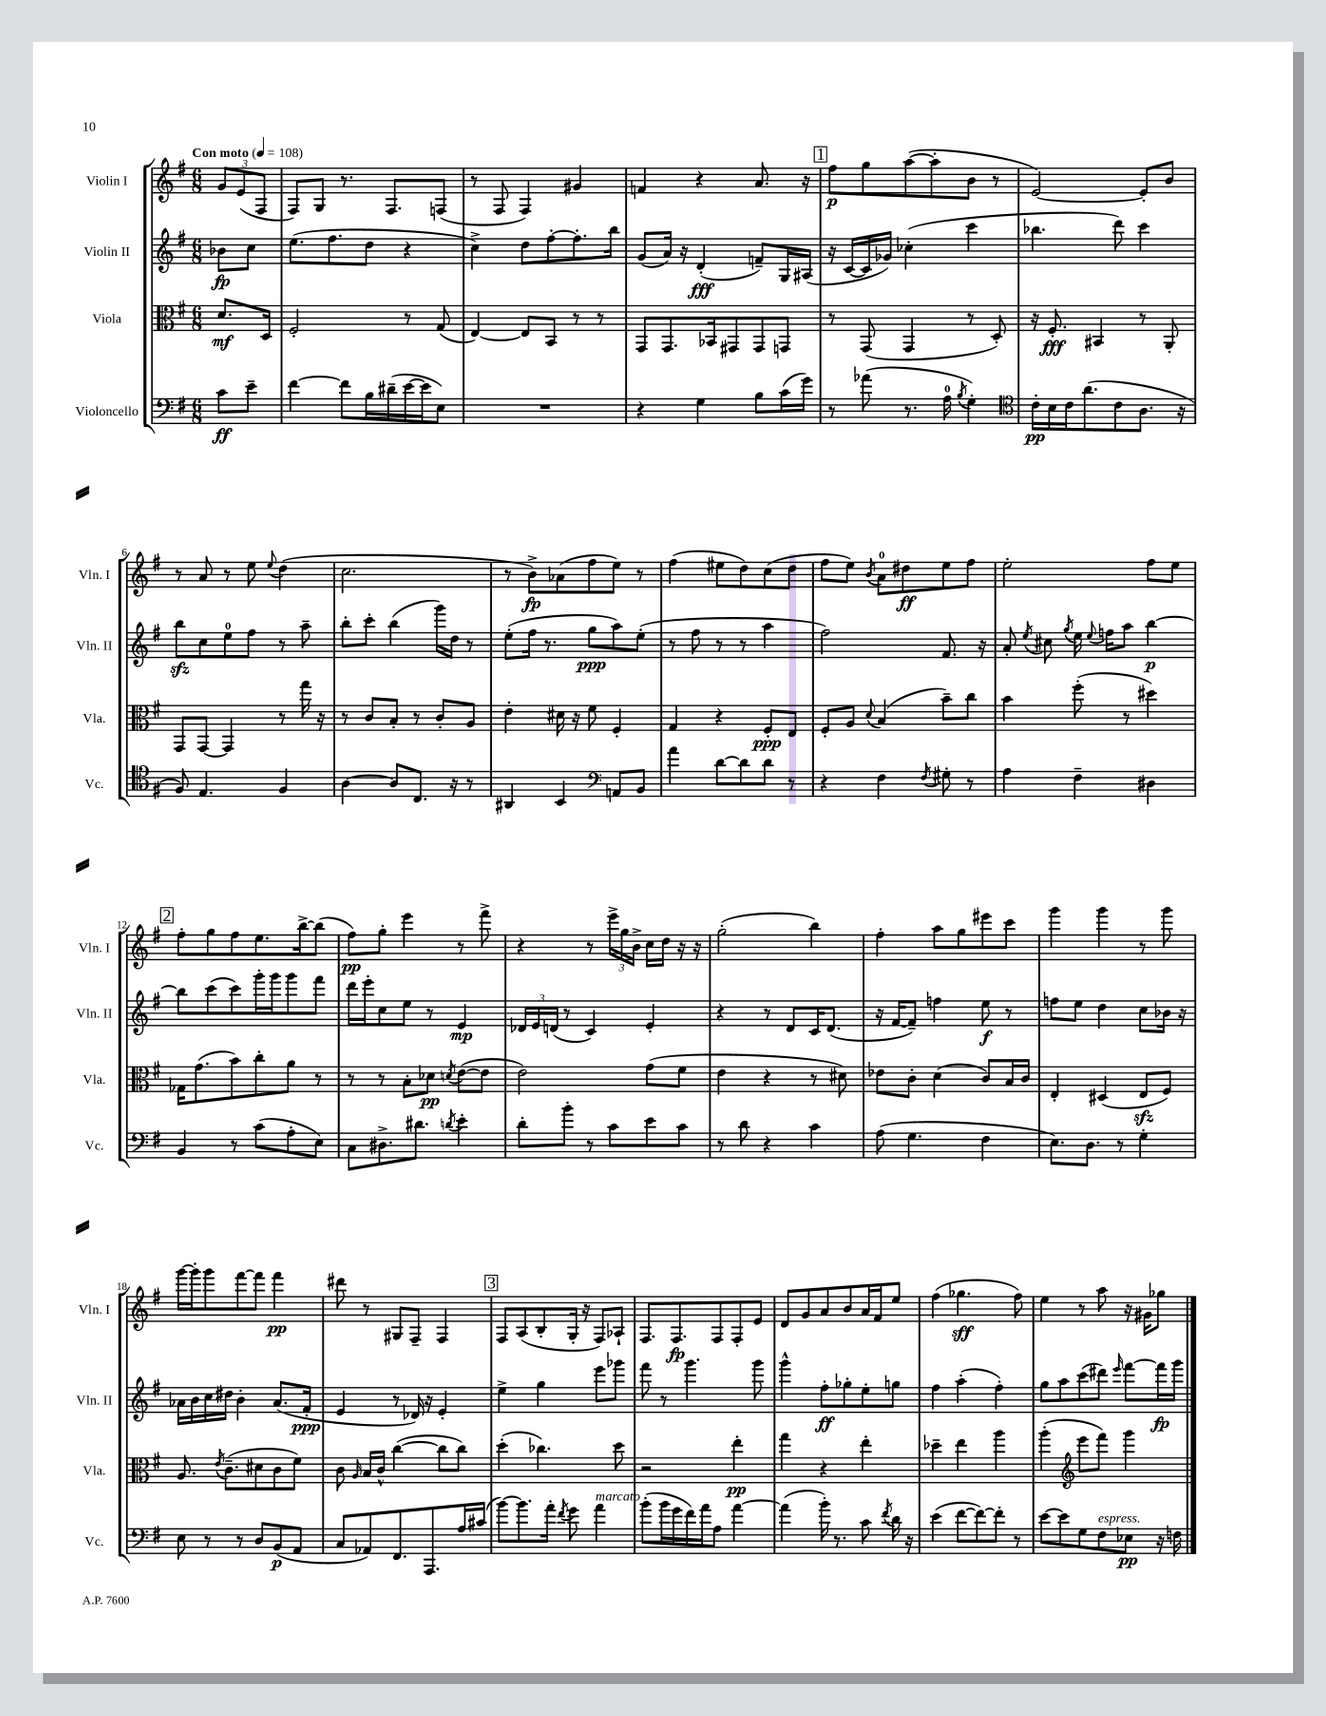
<<
\new StaffGroup <<
\new Staff = "s0" \with { instrumentName = "Violin I" shortInstrumentName = "Vln. I" } {
    \clef treble \key g \major \numericTimeSignature \time 6/8 \partial 4 \tempo "Con moto" 4 = 108
    \autoBeamOff \tuplet 3/2 { g'8[ e'8( fis8] } |
    fis8[) g8] r8. fis8.[ f8]( |
    r8 fis8 fis4) gis'4 |
    f'4 r4 a'8. r16 |
    \mark \markup { \box "1" } fis''8[\p g''8 a''8~( a''8-. b'8] r8 |
    e'2~) e'8[-. b'8] |
    r8 a'8 r8 e''8 \appoggiatura { e''8 } d''4( |
    c''2. |
    r8 b'8[->\fp) aes'8( fis''8 e''8]) r8 |
    fis''4( eis''8[ d''8) c''8( d''8] |
    fis''8[ e''8]) \acciaccatura { b'8 } a'8[-0 dis''8\ff e''8 fis''8] |
    e''2-. fis''8[ e''8] |
    \mark \markup { \box "2" } fis''8[-. g''8 fis''8 e''8. b''16~-> b''8]( |
    fis''8[\pp) g''8]-. e'''4 r8 fis'''8-> |
    r4 r8 \tuplet 3/2 { e'''16[-> g''16 b'16]-> } c''16[ d''16] r16 r16 |
    g''2-.( b''4) |
    fis''4-. a''8[ g''8 eis'''8 c'''8] |
    g'''4 g'''4 r8 g'''8 |
    g'''16[~ g'''16-. g'''8 fis'''8~ fis'''8] fis'''4\pp |
    dis'''8 r8 gis8[ fis8]-- fis4 |
    \mark \markup { \box "3" } fis8[ a8( b8-. g16]-. r16 fis8[) aes8]-! |
    fis8.[ fis8.\fp fis8 fis8-. e'8] |
    d'8[ g'8 a'8 b'8 a'16 fis'16 e''8] |
    fis''4( ges''4.\sff fis''8) |
    e''4 r8 a''8 r16 gis'16[ ges''8] \bar "|." |
}
\new Staff = "s1" \with { instrumentName = "Violin II" shortInstrumentName = "Vln. II" } {
    \clef treble \key g \major \numericTimeSignature \time 6/8 \partial 4
    \autoBeamOff bes'8[\fp c''8] |
    e''8.[( fis''8. d''8] r4 |
    c''4->) d''8[ fis''8~-. fis''8.-. b''16] |
    g'8[( a'16]) r16 d'4-.\fff( f'8[--) g16 ais16]( |
    \mark \markup { \box "1" } r16 c'16[~ c'16 ges'16]) ces''4-.( c'''4 |
    bes''4. d'''8) c'''4 |
    b''8[\sfz c''8 e''8-0 fis''8] r8 a''8-- |
    b''8[-. c'''8]-. b''4( g'''16[) d''16] r8 |
    e''8[-.( fis''16] r8. g''8[\ppp a''8) e''8]-.( |
    r8 fis''8 r8 r8 a''4 |
    fis''2) fis'8. r16 |
    a'8-. \acciaccatura { e''8 } cis''8 \acciaccatura { g''8 } e''16 \appoggiatura { e''8 } f''16[ a''8] b''4~\p |
    \mark \markup { \box "2" } b''8[ c'''8( c'''8) g'''16-. g'''16 g'''8 fis'''8] |
    d'''16[ e'''16-. c''8 e''8] r8 e'4\mp |
    \tuplet 3/2 { des'16[ e'16 d'16]( } r8 c'4) e'4-. |
    r4 r8 d'8[ c'16 d'8.]( |
    r16 fis'16[~ fis'8]--) f''4 e''8\f r8 |
    f''8[ e''8] d''4 c''8[ bes'16] r16 |
    aes'16[ b'16 c''16 dis''16] b'4-. aes'8.[( fis'16]-.\ppp |
    e'4 r8 des'16) r16 e'4-. |
    \mark \markup { \box "3" } e''4-> g''4 e'''8[ ges'''8] |
    fis'''8 r8 g'''4. g'''8 |
    g'''4-^ fis''8[-.\ff ges''8-. e''8-. g''8] |
    fis''4 a''4-.( fis''4-.) |
    g''8[ a''8 c'''8( dis'''8]) \grace { e'''16 } fis'''8[~ fis'''16\fp g'''16] \bar "|." |
}
\new Staff = "s2" \with { instrumentName = "Viola" shortInstrumentName = "Vla." } {
    \clef alto \key g \major \numericTimeSignature \time 6/8 \partial 4
    \autoBeamOff d'8.[\mf d16] |
    fis2-. r8 g8( |
    e4~) e8[ b,8] r8 r8 |
    g,8[ g,8. bes,16 gis,8 gis,8 g,8] |
    \mark \markup { \box "1" } r8 g,8( g,4 r8 d8-.) |
    r16 fis8.-.\fff bis,4 r8 a,8-. |
    g,8[ g,8]~ g,4 r8 g''16 r16 |
    r8 c'8[ b8]-. r8 c'8[-. a8] |
    e'4-. dis'16 r16 fis'8 fis4-. |
    g4 r4 fis8[-.\ppp e8] |
    fis8[-. a8] \appoggiatura { d'8 } b4( b'8[--) c''8] |
    b'4 fis''8-.( r8 dis''4) |
    \mark \markup { \box "2" } ges16[ g'8.( b'8) c''8-. a'8] r8 |
    r8 r8 b8[-. des'8]\pp \acciaccatura { d'8 } e'8[~( e'8] |
    e'2) g'8[( fis'8] |
    e'4 r4 r8 dis'8) |
    ees'8[ c'8]-. d'4( c'8[) b16 c'16] |
    e4-. dis4( e8[\sfz fis8]) |
    a8. \acciaccatura { e'8 } c'8.[--( dis'8 c'8 fis'8]) |
    c'8 \grace { a16 } b16[ c'16]-^ c''4~( c''8[ c''8]) |
    \mark \markup { \box "3" } d''4-.( ces''4.) d''8 |
    r2 e''4-.\pp |
    g''4 r4 e''4-. |
    des''4-- e''4 a''4 |
    a''4-.( \clef treble e'''8[ fis'''8]) g'''4 \bar "|." |
}
\new Staff = "s3" \with { instrumentName = "Violoncello" shortInstrumentName = "Vc." } {
    \clef bass \key g \major \numericTimeSignature \time 6/8 \partial 4
    \autoBeamOff c'8[\ff e'8]-- |
    fis'4~ fis'8[ b16 dis'16--( e'16~ e'16 e8]) |
    R2. |
    r4 g4 b8[ c'16( g'16]) |
    \mark \markup { \box "1" } r8 aes'8( r8. a16-0 \acciaccatura { b8 } g4-.) |
    \clef tenor c'16[-.\pp b16 c'16 a'8.( c'8 a8.] r16 |
    fis8) e4. fis4 |
    a4~ a8[ c8.] r16 r8 |
    ais,4 b,4 \clef bass a,8[ b,8] |
    a'4 d'8[~ d'8 d'8] r8 |
    r4 fis4 \acciaccatura { fis8 } gis8-. r8 |
    a4 fis4-- dis4 |
    \mark \markup { \box "2" } b,4 r8 c'8[( a8-. e8]) |
    c8[ dis8.-> dis'8.] \acciaccatura { d'8 } e'4-. |
    d'8[-. b'8]-. r8 c'8[ e'8 c'8] |
    r8 d'8 r4 c'4 |
    a8( g4. fis4 |
    e8.[) d8.] r8 g4-. |
    e8 r8 r8 d8[ b,8\p( a,8] |
    c8[ aes,8) fis,8. a,,8. a16 cis'16]( |
    \mark \markup { \box "3" } b'8[~) b'8. a'16]-. \acciaccatura { fis'8 } g'8 a'4^\markup { \italic "marcato" } |
    b'8[-.( b'16 g'16 fis'16) a'16 a8] a'4~ |
    a'4( b'16-.) r8. c'8 \acciaccatura { fis'8 } d'16 r16 |
    e'4( fis'8[~ fis'8~) fis'8]-. r8 |
    e'8[~ e'8 g8 fis8^\markup { \italic "espress." } ees8]\pp r16 f16 \bar "|." |
}
>>
>>
